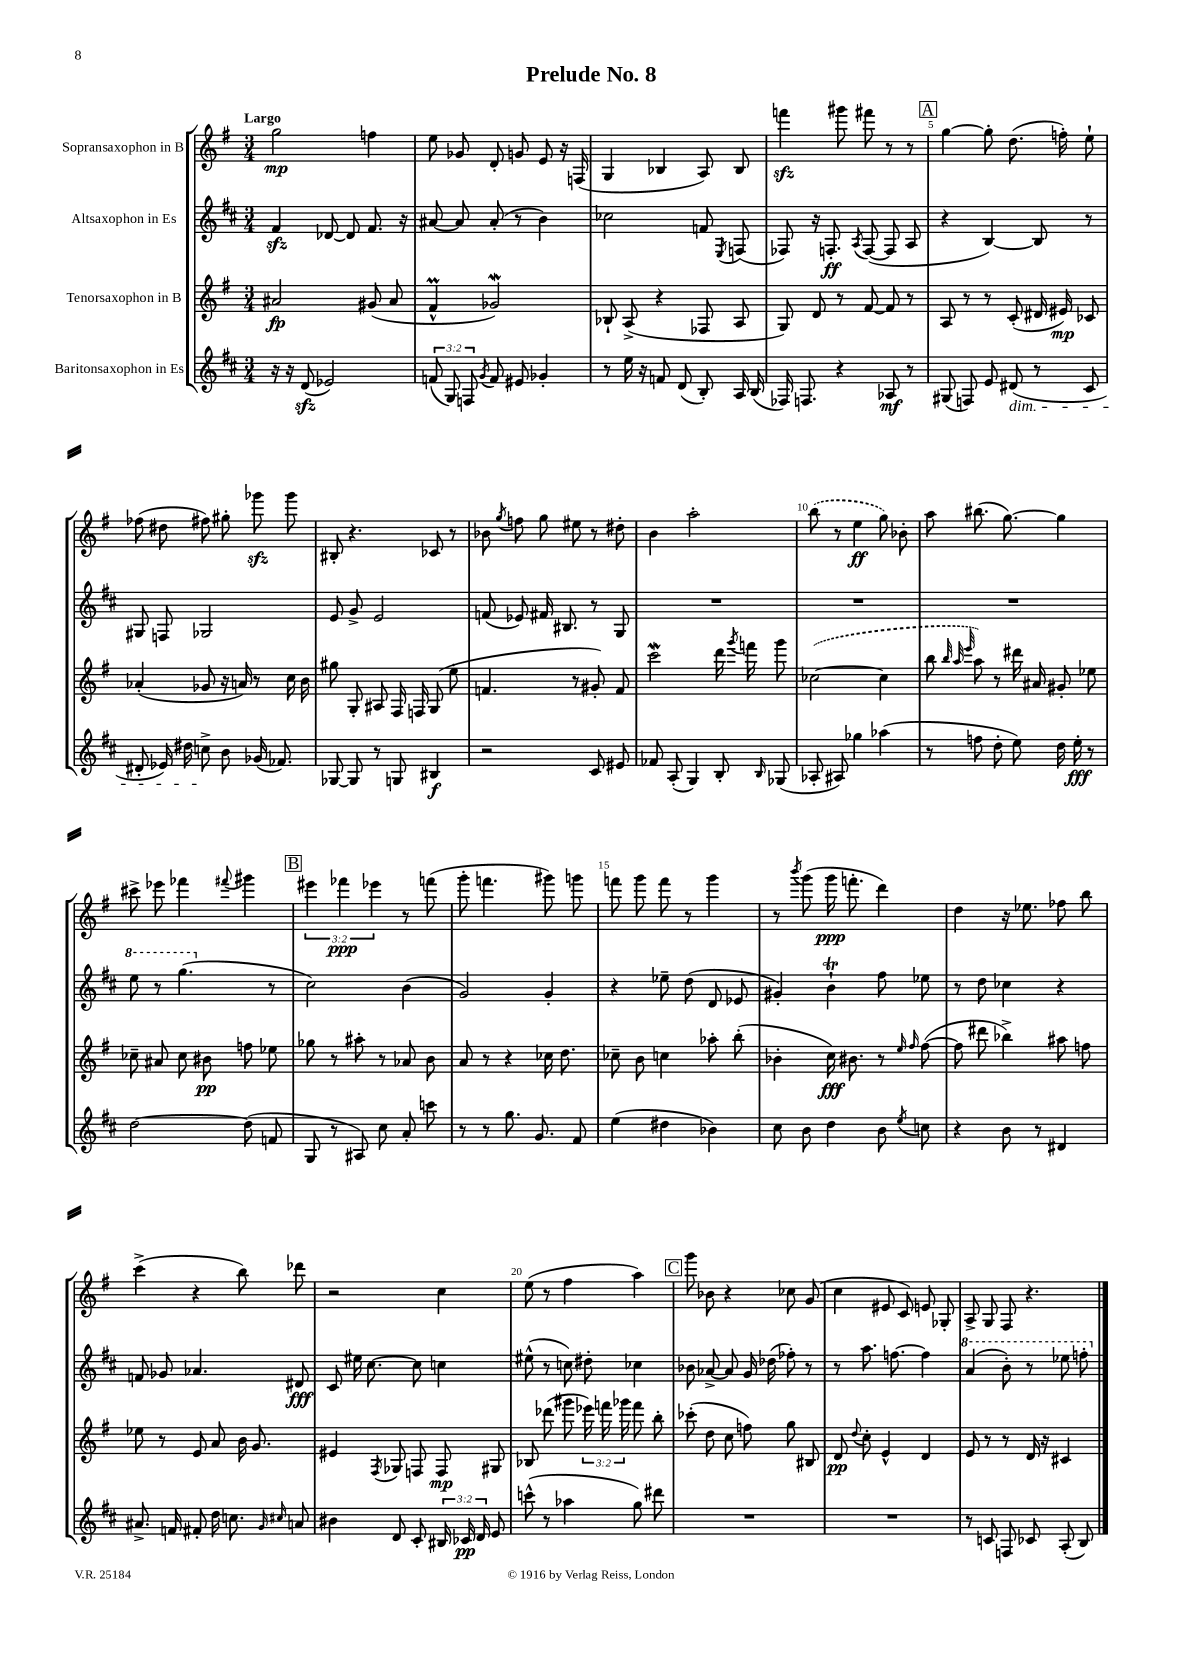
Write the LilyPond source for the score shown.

\header { title = "Prelude No. 8" }
<<
\new StaffGroup <<
\new Staff = "s0" \with { instrumentName = "Sopransaxophon in B" } {
    \clef treble \key g \major \numericTimeSignature \time 3/4 \override Staff.TupletNumber.text = #tuplet-number::calc-fraction-text \tempo "Largo"
    \autoBeamOff g''2\mp f''4 |
    e''8 ges'8 d'8-. g'8 e'8 r16 f16( |
    g4 bes4 a8) bes8 |
    f'''4\sfz gis'''8 fis'''8 r8 r8 |
    \mark \markup { \box "A" } g''4~ g''8-. d''8.( f''16-.) e''8-! |
    fes''8( dis''8 fis''8) gis''8-. ges'''8\sfz ges'''8 |
    bis8-. r4. ces'8 r8 |
    bes'8 \acciaccatura { g''8 } f''8 g''8 eis''8 r8 dis''8-. |
    b'4 a''2-. |
    \once \slurDashed b''8( r8 e''4\ff g''8) bes'8-. |
    a''8 bis''8.( g''8.~) g''4 |
    cis'''8-> ees'''8 fes'''4 \appoggiatura { fis'''8 } gis'''4 |
    \mark \markup { \box "B" } \tuplet 3/2 { eis'''4 fes'''4\ppp ees'''4 } r8 f'''8( |
    g'''8-. f'''4. gis'''8) g'''8 |
    f'''8 g'''8 f'''8 r8 g'''4 |
    r8 \acciaccatura { b'''8 } g'''8( g'''16\ppp f'''8.-. d'''4) |
    d''4 r16 ees''8. fes''8 b''8 |
    c'''4->( r4 b''8) des'''8 |
    r2 c''4 |
    e''8( r8 fis''4 a''4) |
    \mark \markup { \box "C" } g'''8 bes'8 r4 ces''8 g'8( |
    c''4 eis'8 c'8) e'8 ges8-. |
    a8-> g8 fis8 r4. \bar "|." |
}
\new Staff = "s1" \with { instrumentName = "Altsaxophon in Es" } {
    \clef treble \key d \major \numericTimeSignature \time 3/4
    \autoBeamOff fis'4\sfz des'8~ des'8 fis'8. r16 |
    ais'8~ ais'8 ais'8-.( r8 b'4) |
    ces''2 f'8 \acciaccatura { e8 } f8( |
    fes8) r16 f8.-.\ff \acciaccatura { a8 } f8~( f8 a8 |
    \mark \markup { \box "A" } r4 b4~) b8 r8 |
    gis8 f8 ges2 |
    e'8 g'8-> e'2 |
    f'8( ees'8) fis'16 bis8. r8 g8 |
    R2. |
    R2. |
    R2. |
    \ottava #1 e'''8 r8 g'''4.( \ottava #0 r8 |
    \mark \markup { \box "B" } cis''2) b'4( |
    g'2) g'4-. |
    r4 ees''8-- d''8( d'8 ees'8 |
    gis'4-.) b'4-!\trill fis''8 ees''8 |
    r8 d''8 ces''4 r4 |
    f'8 ges'8 aes'4. dis'8\fff |
    cis'8 eis''16 cis''8.~ cis''8 c''4 |
    eis''8-^( r8 c''8) dis''8-. ces''4 |
    \mark \markup { \box "C" } bes'8 aes'8~-> aes'8 g'16 des''16( fes''8-.) r8 |
    r8 a''8. f''8.~ f''4 |
    \ottava #1 a''4( b''8-.) r8 ees'''8 f'''8-. \ottava #0 \bar "|." |
}
\new Staff = "s2" \with { instrumentName = "Tenorsaxophon in B" } {
    \clef treble \key g \major \numericTimeSignature \time 3/4 \override Staff.TupletNumber.text = #tuplet-number::calc-fraction-text
    \autoBeamOff ais'2\fp gis'8( ais'8 |
    fis'4-^\prall ges'2\mordent) |
    bes8-! a8->( r4 fes8 a8 |
    g8) d'8 r8 fis'8~ fis'8 r8 |
    \mark \markup { \box "A" } a8 r8 r8 c'8-.( dis'16 eis'16\mp) ces'8 |
    aes'4-.( ges'8 r16 a'16) r8 c''16 b'16 |
    gis''8 g8-. ais8 fis16 f16 g8( e''8-. |
    f'4. r8 gis'8-.) f'8 |
    c'''2\mordent d'''16 \acciaccatura { g'''8 } f'''16 g'''8 |
    \once \slurDashed ces''2~( ces''4 |
    b''8 \grace { b''32 a''32 e'''32 } a''8) r8 dis'''16 ais'16 gis'8-. ees''8 |
    ces''8-- ais'8 ces''8 bis'8\pp f''8 ees''8 |
    \mark \markup { \box "B" } ges''8 r8 ais''8-. r8 aes'8 b'8 |
    a'8 r8 r4 ces''16 d''8. |
    ces''8-- b'8 c''4 aes''8-. b''8-.( |
    bes'4-. c''16\fff) bis'8. r8 \grace { e''16 fis''16 } fis''8~( |
    fis''8 dis'''8 bes''4->) ais''8 f''8 |
    ees''8 r8 e'8 a'8 b'16 g'8. |
    eis'4 \acciaccatura { fis8 } ges8 f8 f8\mp gis8 |
    bes8 des'''8( gis'''8 \tuplet 3/2 { ees'''16) f'''16 ges'''16 } f'''8 b''8-. |
    \mark \markup { \box "C" } ces'''8-.( d''8 c''8 f''8) g''8 bis8 |
    d'8\pp \appoggiatura { d''8 } c''8-. e'4-^ d'4 |
    e'8 r8 r8 d'16 r16 cis'4 \bar "|." |
}
\new Staff = "s3" \with { instrumentName = "Baritonsaxophon in Es" } {
    \clef treble \key d \major \numericTimeSignature \time 3/4 \override Staff.TupletNumber.text = #tuplet-number::calc-fraction-text
    \autoBeamOff r16 r16 d'8\sfz( ees'2) |
    \tuplet 3/2 { f'8( g8) f8 } \acciaccatura { g'8 } f'8 eis'8 ges'4-. |
    r8 e''16 r16 f'8 d'8( b8-.) a16 b16( |
    fes16) f8. r4 aes8\mf r8 |
    \mark \markup { \box "A" } gis8( f8) e'8 dis'8\dim( r8 cis'8 |
    dis'8-. ees'16) dis''16 c''8->\! b'8 ges'16( fes'8.) |
    ges8~ ges8 r8 g8 bis4\f |
    r2 cis'8 eis'8 |
    fes'8 a8-.( g4) b8-. \grace { b16 } ges8( |
    aes8-. ais8) ges''4 aes''4( |
    r8 f''8 d''8-. e''8) d''16 e''16-.\fff r8 |
    d''2~ d''8( f'8 |
    \mark \markup { \box "B" } g8 r8 ais8) cis''8 a'8-. c'''8 |
    r8 r8 g''8. g'8. fis'8 |
    e''4( dis''4 bes'4) |
    cis''8 b'8 d''4 b'8 \acciaccatura { e''8 } c''8 |
    r4 b'8 r8 dis'4 |
    ais'8.-> f'16 fis'8-. d''16 c''8. \grace { g'16 cis''16 } a'8 |
    bis'4 d'8 cis'8-. \tuplet 3/2 { bis16 ces'16\pp d'16 } e'8 |
    c'''8-^( r8 aes''4 g''8) dis'''8 |
    \mark \markup { \box "C" } R2. |
    R2. |
    r8 c'8 f8 ces'8 a8-.( b8) \bar "|." |
}
>>
>>
\layout { \context { \Score \override BarNumber.break-visibility = ##(#f #t #t) barNumberVisibility = #(every-nth-bar-number-visible 5) } }
